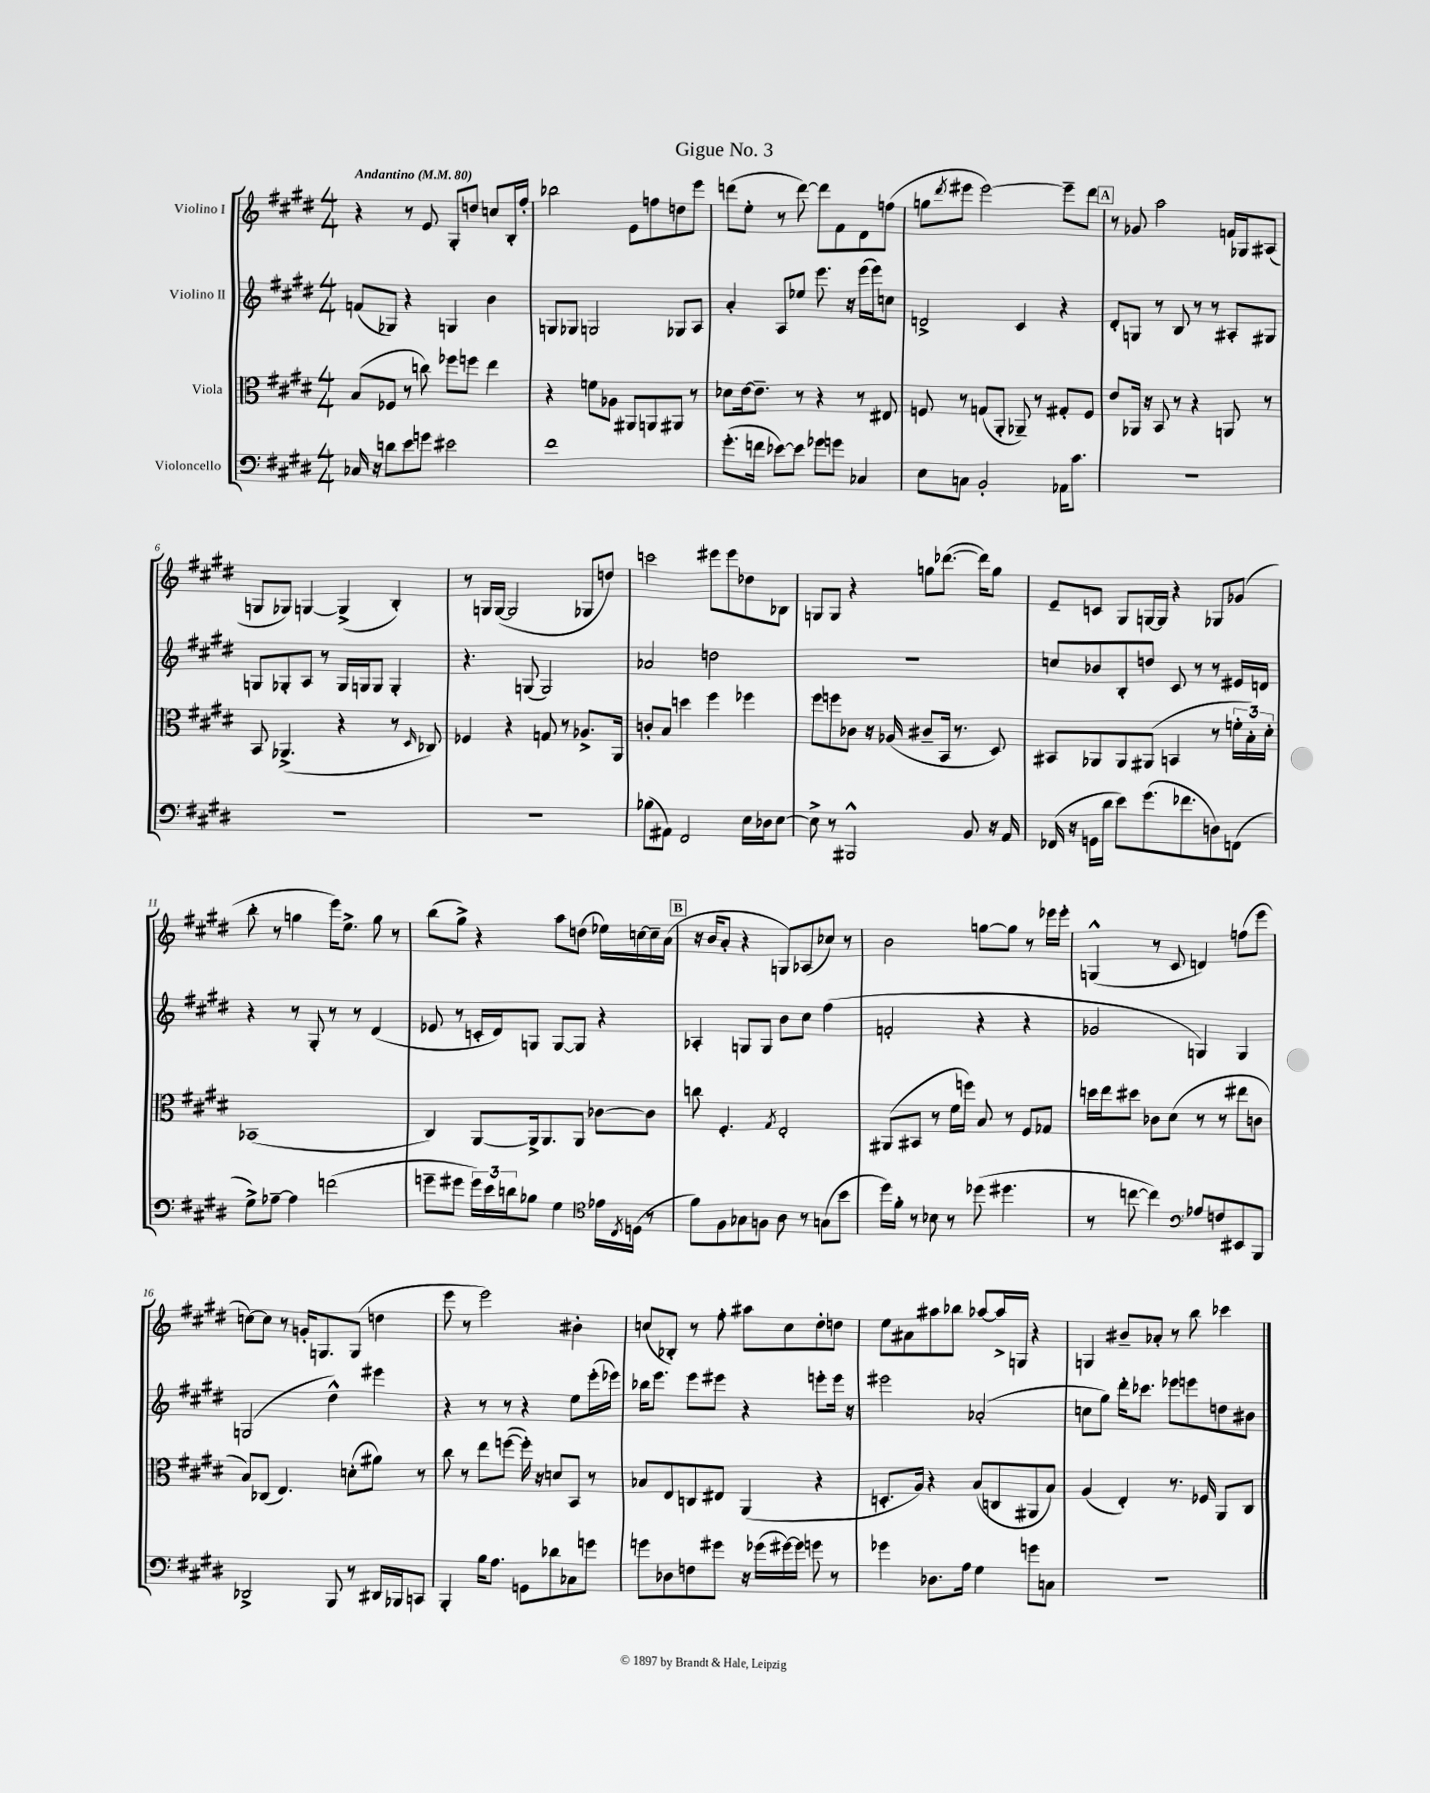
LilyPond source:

\header { title = "Gigue No. 3" }
<<
\new StaffGroup <<
\new Staff = "s0" \with { instrumentName = "Violino I" } {
    \clef treble \key e \major \numericTimeSignature \time 4/4 \tempo "Andantino" 4 = 80
    r4 r8 e'8 gis8-. d''8 c''8 b16-. fis''16-. |
    bes''2 e'8 f''8 d''8 e'''8 |
    d'''8( e''8-. r8 d'''8~) d'''8 fis'8 dis'8 f''8( |
    g''8 \acciaccatura { dis'''8 } eis'''8 eis'''2~) eis'''8-- dis'''8 |
    \mark \markup { \box "A" } r8 ges'8 a''2 f'16 ges16 ais8( |
    g8 ges8) g4~ g4->( b4-.) |
    r8 g16 g16~( g2 ges8 d''8) |
    c'''2 eis'''8 eis'''8 des''8 bes8 |
    g8 g8 r4 g''8 des'''8.~( des'''16) g''8 |
    e'8-- c'8 gis8 g16~ g16 r4 ges8 ges'8( |
    b''8-. r8 g''4 e'''16) e''8.-> g''8 r8 |
    b''8( gis''8->) r4 a''8 d''8( ees''16) c''16~ c''16-- a'16( |
    \mark \markup { \box "B" } r16 b'16 a'8-. r4 g8) aes8( ces''8) r8 |
    b'2 g''8~ g''8 r8 ees'''16 ees'''16-. |
    g4-^( r8 cis'8 d'4) f''8( e'''8 |
    c''8~) c''8 r8 g'16-. g8. g8( d''4 |
    e'''8 r8 e'''2) bis'4-. |
    c''8( bes8-.) r8 fis''8-. ais''8 c''8 dis''8-. d''8 |
    e''8 ais'8 ais''8 bes''8 aes''8~ aes''16-> g16 r4 |
    g4 bis'8-- aes'8-. r8 b''8 ces'''4 \bar "|." |
}
\new Staff = "s1" \with { instrumentName = "Violino II" } {
    \clef treble \key e \major \numericTimeSignature \time 4/4
    f'8( ges8) r4 g4 b'4 |
    g8 ges8 g2 ges8 a8 |
    a'4-. a8 ees''8 e'''8. r16 e'''16( e'''16) c''8 |
    d'2-> cis'4 r4 |
    \mark \markup { \box "A" } dis'8-. g8 r8 b8 r8 r8 ais8-. gis8 |
    g8 ges8-. a8 r8 ges16 g16 g8 g4-. |
    r4. g8( g2) |
    aes'2 d''2 |
    r1 |
    c''8 bes'8 b8-. d''8 cis'8 r8 r8 eis'16 d'16 |
    r4 r8 gis8-. r8 r8 dis'4( |
    ees'8 r8 c'16-. dis'16) g8 g8~ g8 r4 |
    \mark \markup { \box "B" } aes4-. g8 g8 b'8 cis''8 fis''4( |
    f'2-. r4 r4 |
    ges'2 g4) g4 |
    g2( dis''4-^) eis'''4 |
    r4 r8 r8 r4 e''8 e'''16-.( ees'''16) |
    bes''16 e'''8. e'''8 eis'''8 r4 e'''8-. e'''16 r16 |
    eis'''2 aes'2-.( |
    c''8 gis''8) dis'''16-. ces'''8. ees'''8 e'''8 d''8 bis'8 \bar "|." |
}
\new Staff = "s2" \with { instrumentName = "Viola" } {
    \clef alto \key e \major \numericTimeSignature \time 4/4
    b8( fes8 r8 c''8) fes''8 f''8 e''4 |
    r4 f'8 aes8 ais,8 a,8 ais,8 r8 |
    des'8 e'16~ e'8.-- r8 r4 r8 eis8 |
    f8 r8 g8( a,8-. aes,8--) r8 gis8-. f8 |
    \mark \markup { \box "A" } e'8 aes,16 r16 b,8 r8 r4 a,8 r8 |
    b,8 aes,4.->( r4 r8 \grace { dis16 } ces8) |
    fes4 r4 g8 r8 aes8.-> a,16 |
    c'8-. b8 d''4 fis''4 fes''4 |
    fis''8 f''8 ces'8 r16 aes16( cis'8-- b,16 r8. dis8) |
    bis,8 aes,8 aes,8 ais,8( b,4 r8 \tuplet 3/2 { f'16-. b16-.) dis'16-. } |
    bes,1( |
    cis4) a,8~ a,16-> a,8. a,8 ces'8~ ces'8 |
    \mark \markup { \box "B" } c''8 fis4.-. \acciaccatura { gis8 } e2-. |
    ais,8( bis,8 r8 fis'16 f''16) b8 r8 fis8 ges8 |
    d''16 e''16 dis''8 ces'8 dis'8( r8 r8 eis''8 c'8 |
    b8) ces8( e4.) d'8-.( ais'8) r8 |
    cis''8 r8 e''8 f''8~( f''16-.) r16 d'8 b,8 r8 |
    bes8 e8 c8 eis8 a,4( r4 |
    d8.-. a16) r4 b8( c8 ais,8 b8) |
    a4( e4-.) r8. fes16 a,8 cis8 \bar "|." |
}
\new Staff = "s3" \with { instrumentName = "Violoncello" } {
    \clef bass \key e \major \numericTimeSignature \time 4/4
    ces16 r16 d'8 e'8 g'8 eis'2 |
    fis'1 |
    gis'8.-.( f'16 ees'8~) ees'8 ges'8 g'8 ces4 |
    e8 c8 b,2-. aes,16 cis'8. |
    \mark \markup { \box "A" } R1 |
    R1 |
    R1 |
    bes8( ais,8) fis,2 e16 des16 e8~ |
    e8-> r8 bis,,2-^ b,8 r16 a,16 |
    fes,16( r16 g,16 dis'16 e'8) gis'8.( fes'8. d8) f,8( |
    gis8->) aes8~-- aes4 f'2( |
    g'8-- gis'8 \tuplet 3/2 { gis'16) e'16 d'16 } bes8 gis4 \clef tenor ees'16 \acciaccatura { cis8 } d16( r8 |
    \mark \markup { \box "B" } fis'8) fis8 ges8 f8 a8 r8 g8( b'8 |
    dis''16) fis'16-. r8 bes8 r8 des''8( dis''4. |
    r8 c''8~ c''4) \clef bass aes8 f8 eis,8 b,,8 |
    des,2-> b,,8 r8 dis,16 bes,,16 c,8 |
    b,,4-. b16 a8. g,8 des'8 ces8 g'8 |
    g'8 des8 f8 gis'8 r16 ges'16( gis'16~) gis'16 g'8 r8 |
    ges'4 des8. a16 gis4 g'8 c8 |
    r1 \bar "|." |
}
>>
>>
